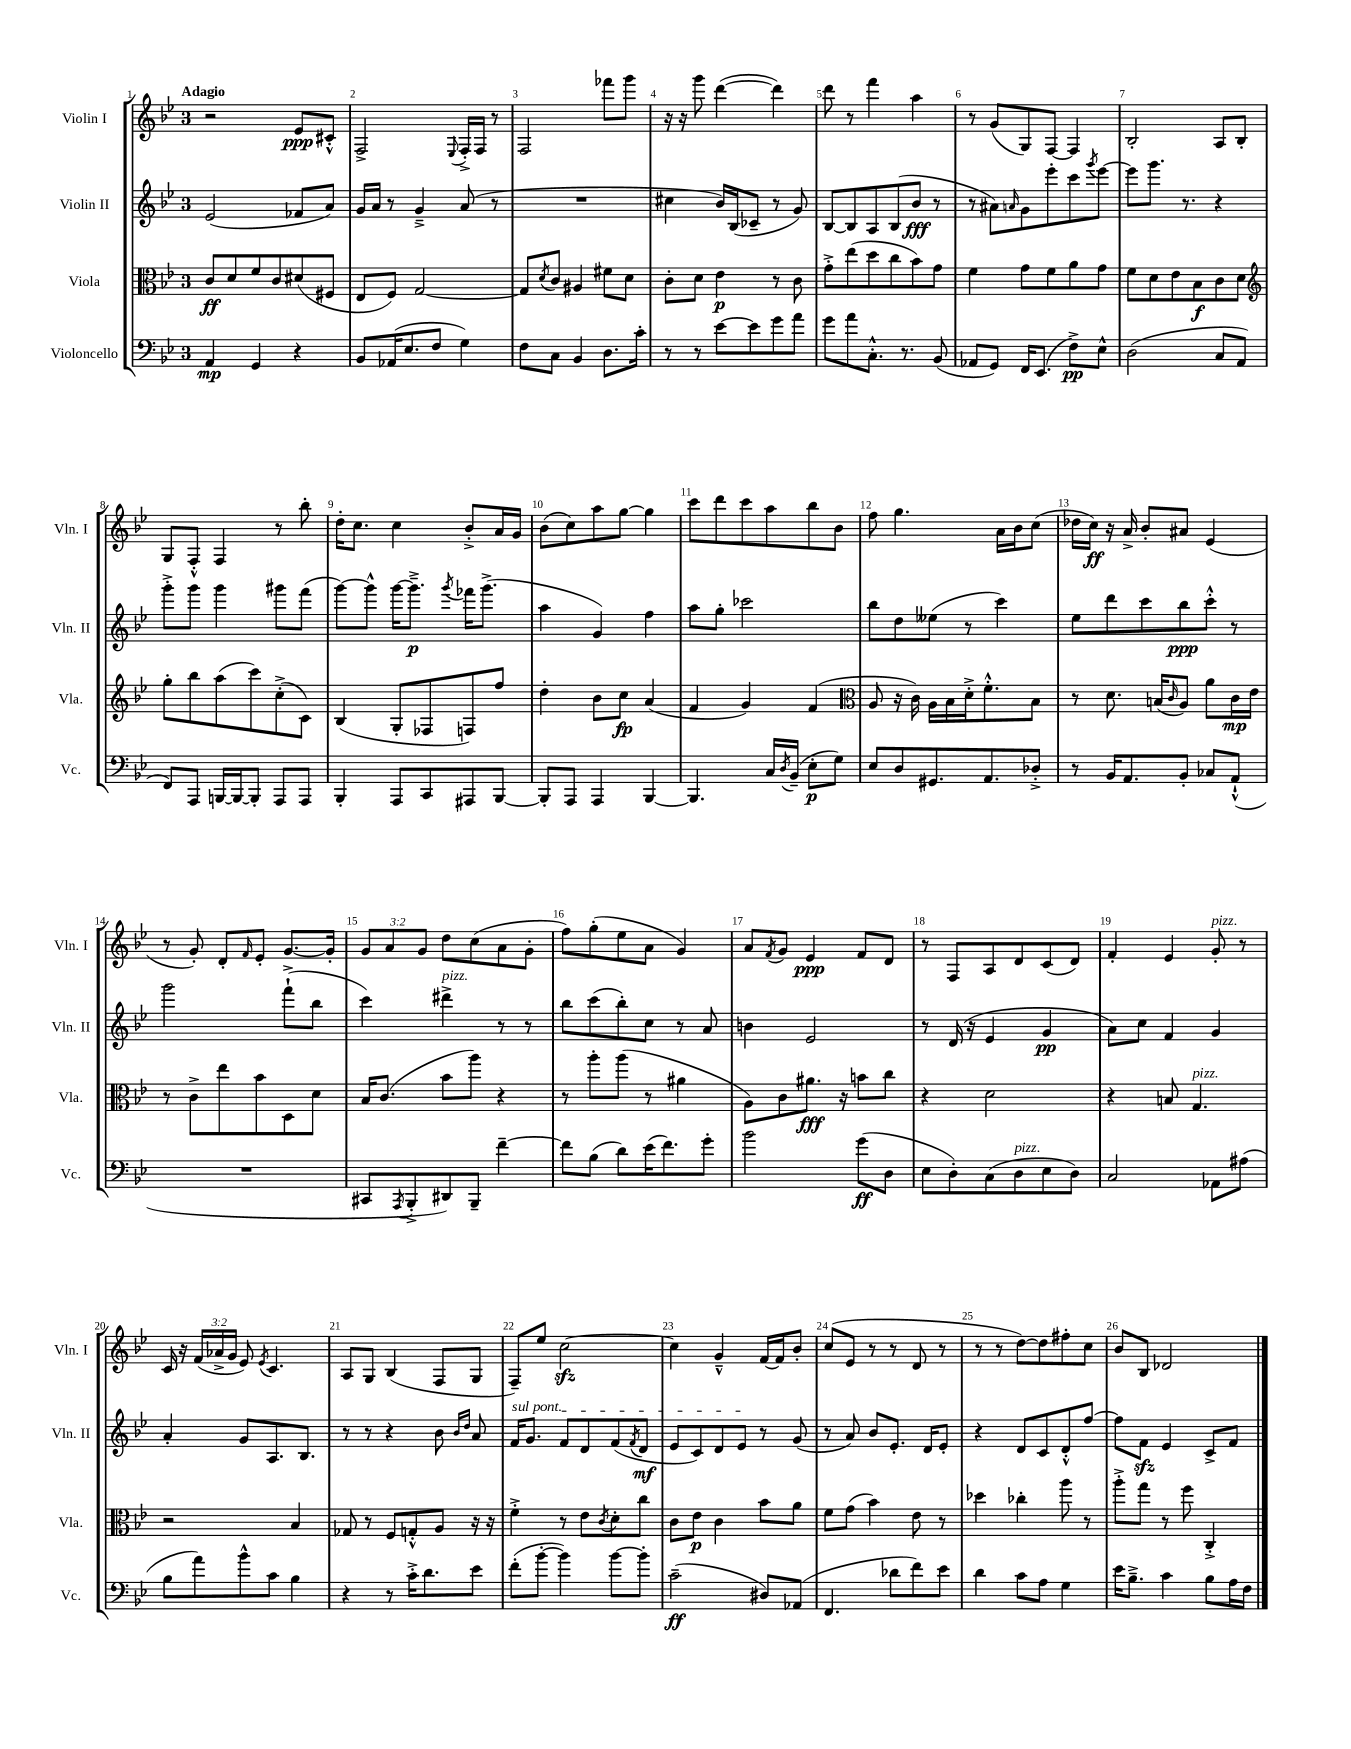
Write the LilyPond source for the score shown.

<<
\new StaffGroup <<
\new Staff = "s0" \with { instrumentName = "Violin I" shortInstrumentName = "Vln. I" } {
    \clef treble \key bes \major \once \override Staff.TimeSignature.style = #'single-digit \time 3/4 \override Staff.TupletNumber.text = #tuplet-number::calc-fraction-text \tempo "Adagio"
    r2 ees'8\ppp cis'8-.-^ |
    f2-> \appoggiatura { ees8 } f16-.-> f16 r8 |
    f2 fes'''8 g'''8 |
    r16 r16 g'''8 d'''4~( d'''4) |
    d'''8 r8 f'''4 a''4 |
    r8 g'8( g8) f8~ f4 |
    bes2-. a8 bes8-. |
    g8 f8-.-^ f4 r8 bes''8-. |
    d''16-. c''8. c''4 bes'8-.-> a'16 g'16 |
    bes'8( c''8) a''8 g''8~ g''4 |
    c'''8 d'''8 c'''8 a''8 bes''8 bes'8 |
    f''8 g''4. a'16 bes'16 c''8( |
    des''16 c''16\ff) r16 a'16-> bes'8-. ais'8 ees'4( |
    r8 g'8-.) d'8-. \grace { f'16 } ees'8-. g'8.~ g'16-. |
    \tuplet 3/2 { g'8 a'8 g'8 } d''8 c''8( a'8 g'8-. |
    f''8) g''8-.( ees''8 a'8 g'4) |
    a'8 \acciaccatura { f'8 } g'8 ees'4\ppp f'8 d'8 |
    r8 f8 a8 d'8 c'8( d'8) |
    f'4-. ees'4 g'8-.^\markup { \italic "pizz." } r8 |
    c'16 r16 \tuplet 3/2 { f'16( aes'16-> g'16 } ees'8) \acciaccatura { ees'8 } c'4. |
    a8 g8 bes4( f8 g8 |
    f8--) ees''8 c''2~\sfz |
    c''4 g'4---^ f'16~ f'16 bes'8-. |
    c''8( ees'8 r8 r8 d'8 r8 |
    r8 r8 d''8~) d''8 fis''8-. c''8 |
    bes'8 bes8 des'2 \bar "|." |
}
\new Staff = "s1" \with { instrumentName = "Violin II" shortInstrumentName = "Vln. II" } {
    \clef treble \key bes \major \once \override Staff.TimeSignature.style = #'single-digit \time 3/4
    ees'2( fes'8 a'8) |
    g'16 a'16 r8 g'4---> a'8( r8 |
    R2. |
    cis''4 bes'16) bes16( ces'8-- r8 g'8) |
    bes8~ bes8 a8 bes8( bes'8\fff r8 |
    r8 ais'8) \grace { a'16 } g'8 ees'''8-. c'''8 \acciaccatura { g'''8 } ees'''8~ |
    ees'''8 g'''8. r8. r4 |
    g'''8-.-> g'''8 g'''4 gis'''8 f'''8( |
    g'''8~) g'''8-^ g'''16~ g'''8.--->\p \acciaccatura { g'''8 } fes'''16 g'''8.->( |
    a''4 g'4) f''4 |
    a''8 g''8-. ces'''2 |
    bes''8 d''8 eeses''8( r8 c'''4) |
    ees''8 d'''8 c'''8 bes''8\ppp c'''8-.-^ r8 |
    g'''2 f'''8-!->( bes''8 |
    c'''4) dis'''4->^\markup { \italic "pizz." } r8 r8 |
    bes''8 c'''8( bes''8-.) c''8 r8 a'8 |
    b'4 ees'2 |
    r8 d'16( r16 ees'4 g'4\pp |
    a'8) c''8 f'4 g'4 |
    a'4-. g'8 a8. bes8. |
    r8 r8 r4 bes'8 \grace { bes'16 d''16 } a'8 |
    \once \override TextSpanner.bound-details.left.text = \markup { \italic "sul pont." } f'16\startTextSpan g'8. f'8 d'8 f'8( \acciaccatura { f'8 } d'8\mf |
    ees'8 c'8) d'8 ees'8\stopTextSpan r8 g'8( |
    r8 a'8) bes'8 ees'8.-. d'16 ees'8-. |
    r4 d'8 c'8 d'8-.-^ f''8~ |
    f''8 f'8\sfz ees'4 c'8-> f'8 \bar "|." |
}
\new Staff = "s2" \with { instrumentName = "Viola" shortInstrumentName = "Vla." } {
    \clef alto \key bes \major \once \override Staff.TimeSignature.style = #'single-digit \time 3/4
    c'8\ff d'8 f'8 c'8 dis'8( fis8 |
    ees8 f8) g2~ |
    g8 \acciaccatura { d'8 } c'8 ais4 fis'8 d'8 |
    c'8-. d'8 ees'4\p r8 c'8 |
    g'8-.-> ees''8( d''8 c''8 bes'8) g'8 |
    f'4 g'8 f'8 a'8 g'8 |
    f'8 d'8 ees'8 bes8\f c'8 d'8 |
    \clef treble g''8-. bes''8 a''8( c'''8) c''8-.->( c'8) |
    bes4( g8-. fes8 f8) f''8 |
    d''4-. bes'8 c''8\fp a'4( |
    f'4 g'4) f'4( |
    \clef alto a8 r16 c'16) a16 bes16 d'16-.-> f'8.-.-^ bes8 |
    r8 d'8. b16( \grace { c'16 } a8) a'8 c'16\mp ees'16 |
    r8 c'8-> ees''8 bes'8 d8 d'8 |
    bes16 c'8.( bes'8 a''8) r4 |
    r8 a''8-. a''8( r8 ais'4 |
    a8) c'8 ais'8.\fff r16 b'8 c''8 |
    r4 d'2 |
    r4 b8 g4.^\markup { \italic "pizz." } |
    r2 bes4 |
    ges8 r8 f8 g8-.-^ a8 r16 r16 |
    f'4-.-> r8 ees'8 \acciaccatura { c'8 } d'8-. c''8 |
    c'8 ees'8\p c'4 bes'8 a'8 |
    f'8 g'8( bes'4) ees'8 r8 |
    des''4 ces''4-. a''8 r8 |
    a''8-.-> g''8 r8 f''8 c4-.-> \bar "|." |
}
\new Staff = "s3" \with { instrumentName = "Violoncello" shortInstrumentName = "Vc." } {
    \clef bass \key bes \major \once \override Staff.TimeSignature.style = #'single-digit \time 3/4
    a,4\mp g,4 r4 |
    bes,8 aes,16( ees8. f8 g4) |
    f8 c8 bes,4 d8. c'16-. |
    r8 r8 ees'8~ ees'8 g'8 a'8 |
    g'8 a'8 c8.-.-^ r8. bes,8( |
    aes,8 g,8) f,16 ees,8.( f8->\pp) ees8-^ |
    d2( c8 a,8 |
    f,8) a,,8 b,,16~ b,,16~ b,,8-. a,,8 a,,8 |
    bes,,4-. a,,8 c,8 ais,,8 bes,,8~ |
    bes,,8-. a,,8 a,,4 bes,,4~ |
    bes,,4. c16 \acciaccatura { d8 } bes,16--( ees8-.\p g8) |
    ees8 d8 gis,8. a,8. des8-.-> |
    r8 bes,16 a,8. bes,8-. ces8 a,8-!-^( |
    R2. |
    cis,8 \acciaccatura { a,,8 } bes,,8-.-> dis,8) bes,,8-- f'4~-- |
    f'8 bes8( d'8) ees'16( f'8.) g'8-. |
    bes'2 g'8\ff( d8 |
    ees8 d8-.) c8( d8^\markup { \italic "pizz." } ees8 d8) |
    c2 aes,8 ais8( |
    bes8 a'8) bes'8-^ c'8 bes4 |
    r4 r8 c'16-.-> d'8. ees'8 |
    f'8-.( bes'8~-. bes'4) bes'8~ bes'8-. |
    c'2--\ff( dis8) aes,8( |
    f,4. des'8 f'8) ees'8 |
    d'4 c'8 a8 g4 |
    ees'16 bes8.---> c'4 bes8 a16 f16 \bar "|." |
}
>>
>>
\layout { \context { \Score \override BarNumber.break-visibility = ##(#f #t #t) barNumberVisibility = #all-bar-numbers-visible } }
